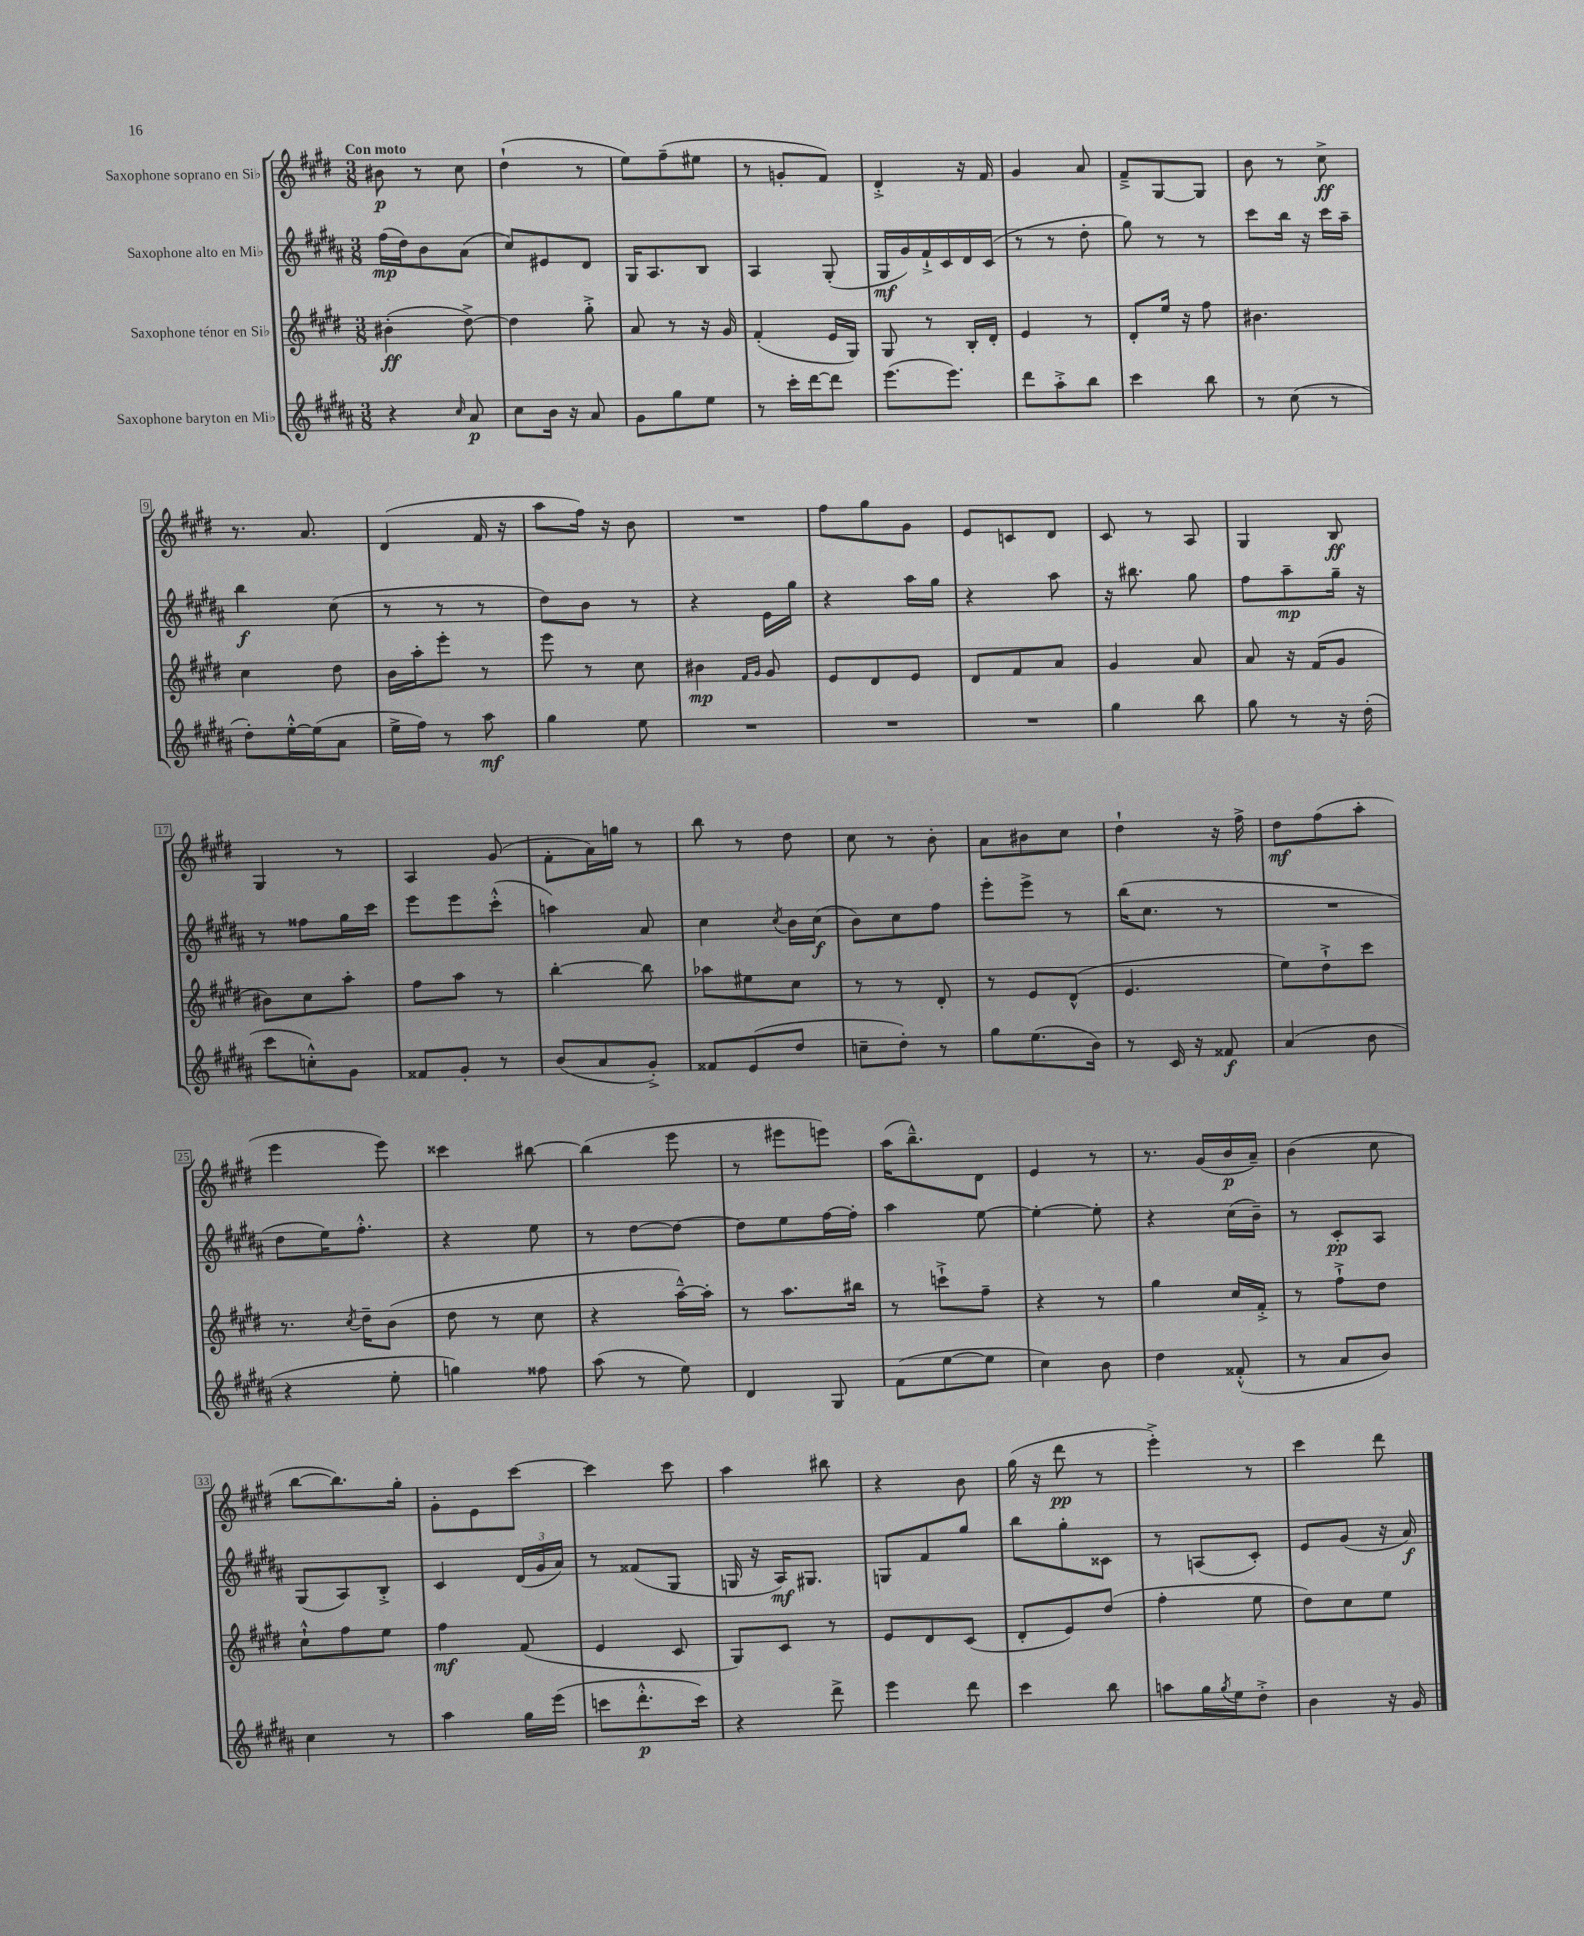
<<
\new StaffGroup <<
\new Staff = "s0" \with { instrumentName = "Saxophone soprano en Sib" } {
    \clef treble \key e \major \numericTimeSignature \time 3/8 \tempo "Con moto"
    bis'8\p r8 cis''8 |
    dis''4-!( r8 |
    e''8) fis''8--( eis''8 |
    r8 g'8-. fis'8) |
    dis'4-.-> r16 fis'16 |
    gis'4 a'8 |
    fis'8---> gis8~ gis8 |
    b'8 r8 cis''8->\ff |
    r8. a'8. |
    dis'4( fis'16 r16 |
    a''8 fis''16) r16 b'8 |
    R4. |
    fis''8 gis''8 gis'8 |
    e'8 c'8 dis'8 |
    cis'8 r8 a8 |
    gis4 b8\ff |
    gis4 r8 |
    a4 gis'8( |
    fis'8-. a'16) g''16 r8 |
    b''8 r8 dis''8 |
    cis''8 r8 b'8-. |
    a'8 bis'8 cis''8 |
    dis''4-! r16 fis''16-> |
    dis''8\mf fis''8( a''8-. |
    e'''4 e'''8) |
    cisis'''4 bis''8~ |
    bis''4( e'''8 |
    r8 eis'''8 e'''8) |
    a''16( b''8.---^) dis'8 |
    e'4 r8 |
    r8. gis'16( b'16\p a'16--) |
    b'4( cis''8 |
    b''8~ b''8.) gis''16-. |
    gis'8-. e'8 cis'''8~ |
    cis'''4 cis'''8 |
    a''4 bis''8 |
    r4 b'8 |
    gis''16( r16 dis'''8\pp r8 |
    e'''4-.->) r8 |
    cis'''4 dis'''8 \bar "|." |
}
\new Staff = "s1" \with { instrumentName = "Saxophone alto en Mib" } {
    \clef treble \key b \major \numericTimeSignature \time 3/8
    fis''16\mp( dis''16) b'8 ais'8( |
    cis''8) eis'8 dis'8 |
    gis16 ais8. b8 |
    ais4 gis8-.( |
    gis16\mf gis'16) fis'16-!-> cis'16 dis'16 cis'16( |
    r8 r8 dis''8-. |
    gis''8) r8 r8 |
    cis'''8 b''16 r16 cis'''16 ais''16-- |
    b''4\f cis''8( |
    r8 r8 r8 |
    dis''8) b'8 r8 |
    r4 e'16 gis''16 |
    r4 ais''16 gis''16 |
    r4 ais''8 |
    r16 bis''8. gis''8 |
    fis''8 ais''8--\mp gis''16-- r16 |
    r8 fisis''8 gis''16 cis'''16 |
    e'''8 e'''8 cis'''8-.-^( |
    a''4) ais'8 |
    cis''4 \acciaccatura { cis''8 } b'16 cis''16\f( |
    b'8) cis''8 fis''8 |
    e'''8-. e'''8-> r8 |
    b''16( cis''8. r8 |
    R4. |
    dis''8 e''16) fis''8.-.-^ |
    r4 e''8 |
    r8 dis''8~ dis''8~ |
    dis''8 e''8 fis''16~ fis''16-. |
    ais''4 e''8~ |
    e''4~-. e''8-. |
    r4 cis''16( b'16--) |
    r8 cis'8-.\pp ais8 |
    gis8( ais8) b8-.-> |
    cis'4 \tuplet 3/2 { dis'16( gis'16 ais'16) } |
    r8 fisis'8( gis8 |
    g16 r16 ais16\mf) gis8. |
    g8 fis'8 gis''8 |
    b''8 gis''8-. cisis'8 |
    r8 a8( cis'8-.) |
    e'8 gis'8( r16 ais'16\f) \bar "|." |
}
\new Staff = "s2" \with { instrumentName = "Saxophone ténor en Sib" } {
    \clef treble \key e \major \numericTimeSignature \time 3/8
    bis'4-.\ff( dis''8~->) |
    dis''4 gis''8-.-> |
    a'8 r8 r16 gis'16 |
    fis'4-.( e'16 gis16) |
    gis8 r8 b16-. dis'16-. |
    e'4 r8 |
    dis'8-. e''16 r16 fis''8 |
    bis'4. |
    cis''4 dis''8 |
    b'16 a''16-. e'''8-. r8 |
    e'''8 r8 cis''8 |
    bis'4\mp \grace { fis'16 gis'16 } gis'8 |
    e'8 dis'8 e'8 |
    dis'8 fis'8 a'8 |
    gis'4 a'8 |
    a'8 r16 fis'16( gis'8 |
    bis'8) cis''8 a''8-. |
    fis''8 a''8 r8 |
    b''4~-. b''8 |
    aes''8 eis''8 cis''8 |
    r8 r8 dis'8-. |
    r8 e'8 dis'8-^( |
    e'4. |
    e''8) dis''8-!-> cis'''8 |
    r8. \acciaccatura { cis''8 } dis''16-- b'8( |
    dis''8 r8 cis''8 |
    r4 a''16~---^) a''16-. |
    r8 a''8. bis''16 |
    r8 c'''8-!-> fis''8-- |
    r4 r8 |
    gis''4 cis''16 fis'16-.-> |
    r8 fis''8-!-> dis''8 |
    cis''8-!-^ fis''8 e''8 |
    fis''4\mf fis'8( |
    e'4 cis'8 |
    gis8) cis'8 r8 |
    e'8 dis'8 cis'8( |
    dis'8-. e'8) dis''8( |
    fis''4-. e''8 |
    dis''8) cis''8 e''8 \bar "|." |
}
\new Staff = "s3" \with { instrumentName = "Saxophone baryton en Mib" } {
    \clef treble \key b \major \numericTimeSignature \time 3/8
    r4 \grace { cis''16 } ais'8\p |
    cis''8 b'16 r16 ais'8 |
    gis'8 gis''8 e''8 |
    r8 cis'''16-. dis'''16~ dis'''8 |
    e'''8.( e'''8.) |
    dis'''8 ais''8-.-> b''8 |
    cis'''4 b''8 |
    r8 cis''8( r8 |
    dis''8-.) e''16~-.-^ e''16( ais'8 |
    e''16-> fis''16) r8 ais''8\mf |
    gis''4 e''8 |
    R4. |
    R4. |
    R4. |
    gis''4 b''8 |
    gis''8 r8 r16 dis''16-.( |
    cis'''8 c''8-.-^) gis'8 |
    fisis'8 gis'8-. r8 |
    b'8( ais'8 gis'8-.->) |
    fisis'8 e'8( dis''8 |
    c''8-- dis''8-.) r8 |
    gis''8 e''8.( b'16) |
    r8 cis'16 r16 fisis'8\f |
    ais'4( b'8 |
    r4 e''8-. |
    g''4) fisis''8 |
    ais''8( r8 e''8) |
    dis'4 gis8 |
    fis'8( e''8~ e''8 |
    cis''4) b'8 |
    dis''4 fisis'8-.-^( |
    r8 ais'8 b'8) |
    cis''4 r8 |
    ais''4 gis''16 e'''16( |
    c'''8 dis'''8.-.-^\p c'''16) |
    r4 dis'''8-> |
    e'''4 dis'''8 |
    cis'''4 b''8 |
    a''8 gis''16 \acciaccatura { gis''8 } e''16 dis''8-.-> |
    b'4 r16 gis'16 \bar "|." |
}
>>
>>
\layout { \context { \Score \override BarNumber.stencil = #(make-stencil-boxer 0.1 0.3 ly:text-interface::print) } }
